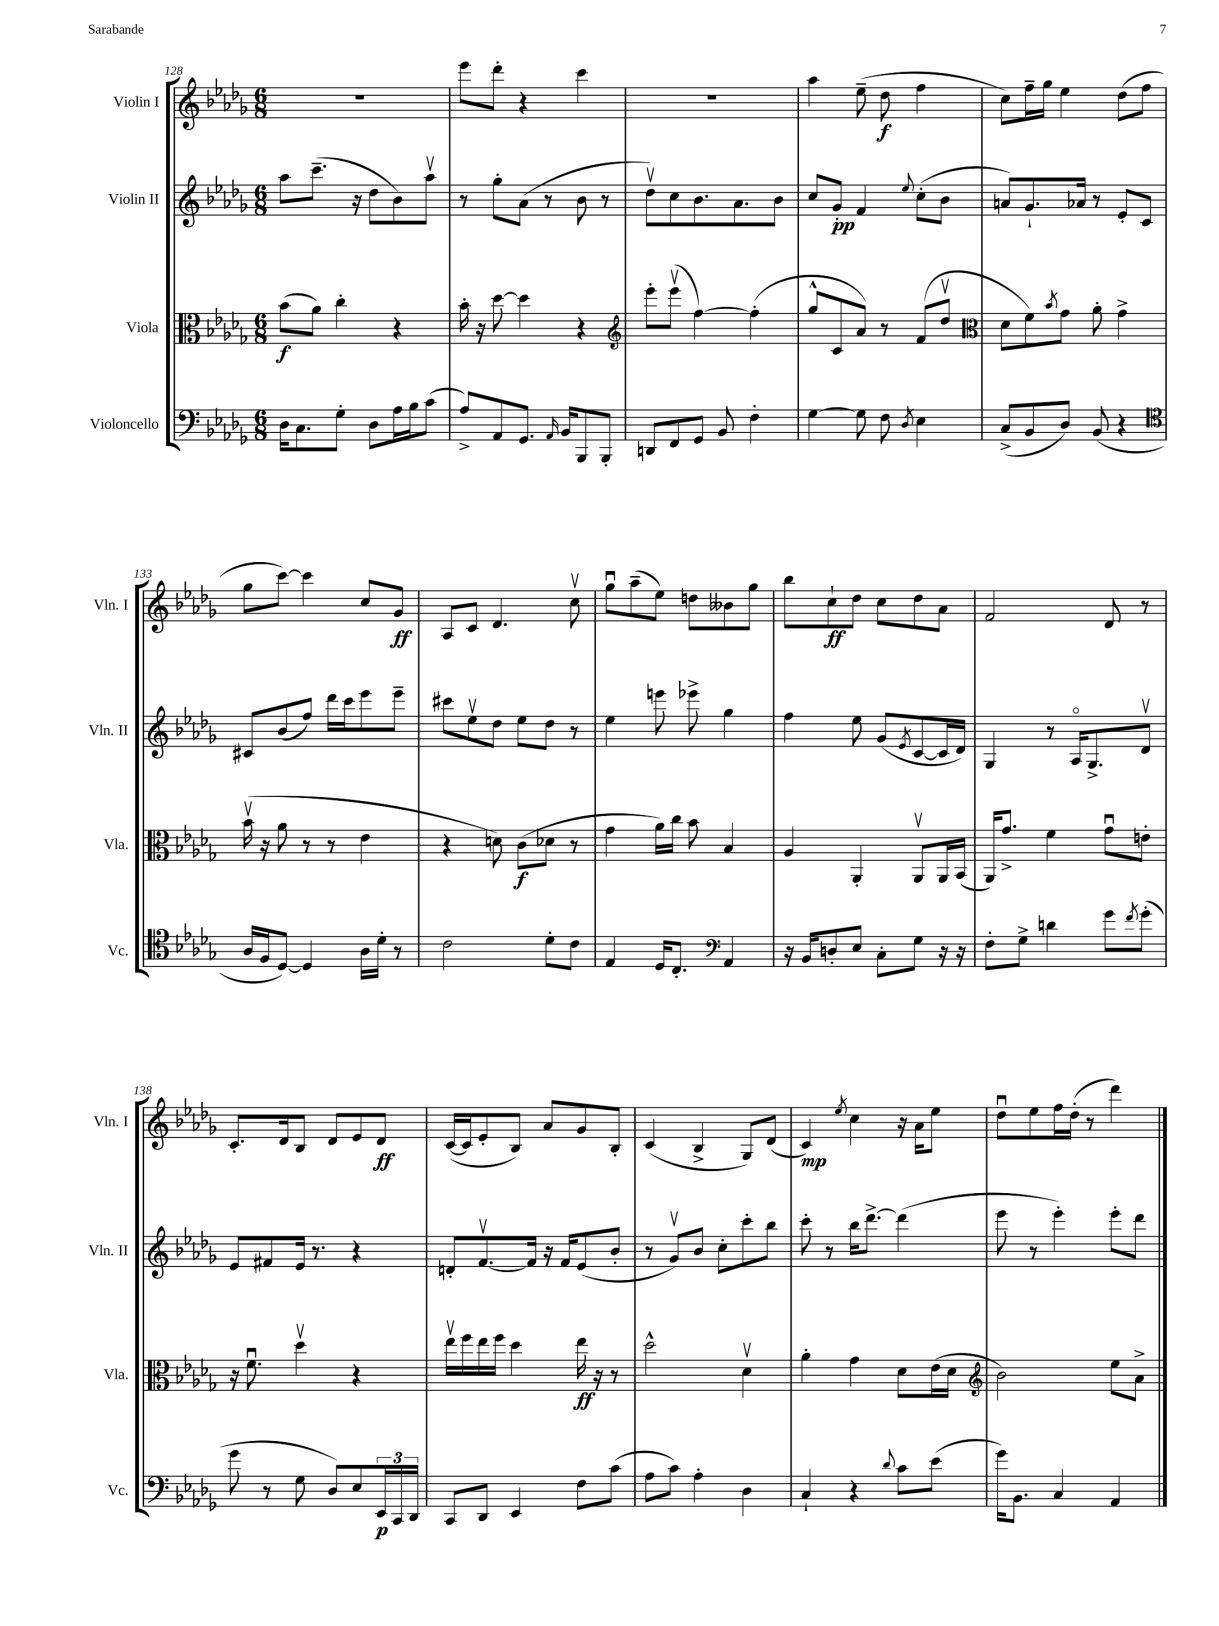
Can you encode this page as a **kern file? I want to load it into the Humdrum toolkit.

**kern	**kern	**kern	**kern
*staff4	*staff3	*staff2	*staff1
*clefF4	*clefC3	*clefG2	*clefG2
*k[b-e-a-d-g-]	*k[b-e-a-d-g-]	*k[b-e-a-d-g-]	*k[b-e-a-d-g-]
*M6/8	*M6/8	*M6/8	*M6/8
16D-	(8b-	8aa-	2.r
8.C	.	.	.
.	8a-)	(8.ccc~	.
8G-'	4cc'	.	.
.	.	16r	.
8D-	.	8dd-	.
16A-	4r	8b-)	.
16B-	.	.	.
(8c	.	8aa-v	.
=	=	=	=
8A-^)	16b-'	8r	8eee-
.	16r	.	.
8AA-	[8dd-	8gg-'	8ddd-'
8.GG-	4dd-]	(8a-	4r
.	.	8r	.
16qqAA-	.	.	.
16BB-	.	.	.
8BBB-	4r	8b-	4ccc
8BBB-'	.	8r	.
=	=	=	=
*	*clefG2	*	*
8DD	8eee-'	8dd-v)	2.r
8FF	(8eee-v	8cc	.
8GG-	[4ff)	8.b-	.
8BB-	.	.	.
.	.	8.a-	.
4F'	(4ff']	.	.
.	.	8b-	.
=	=	=	=
[4G-	8gg-^^	8cc	4aa-
.	8c	8g-'	.
8G-]	8a-)	4f	(8ee-~
8F	8r	.	8dd-
8qD-	.	8qqee-	.
4E-	(8f	(8cc'	4ff
.	8dd-v	8b-	.
=	=	=	=
*	*clefC3	*	*
(8C^	8d-	8a)	8cc)
8BB-	8f)	8.g-`	16ff~
.	.	.	16gg-
.	8qb-	.	.
8D-)	8g-	.	4ee-
.	.	16a-	.
(8BB-	8a-'	8r	.
4r	4g-^	8e-'	(8dd-
.	.	8c	8ff
=	=	=	=
*clefC4	*	*	*
16A-	(16b-v	8c#	8gg-
16F	16r	.	.
[8D-)	8a-	(8b-	[8ccc)
4D-]	8r	8ff)	4ccc]
.	8r	16ddd-	.
.	.	16ccc	.
16A-	4e-	8eee-	8cc
16d-'	.	.	.
8r	.	8eee-~	8g-
=	=	=	=
2c	4r	8ccc#	8A-
.	.	8ee-v	8c
.	8d)	8dd-	4.d-
.	(8c	8ee-	.
8d-'	8d-	8dd-	.
8c	8r	8r	8ccv
=	=	=	=
4E-	4g-	4ee-	8gg-u
.	.	.	(8aa-~
16D-	16a-)	8eee	8ee-)
8.C'	16cc	.	.
.	8b-	8eee-^	8dd
*clefF4	*	*	*
4AA-	4B-	4gg-	8b--
.	.	.	8gg-
=	=	=	=
16r	4A-	4ff	8bb-
16BB-	.	.	.
8D'	.	.	8cc`
8E-	4AA-'	8ee-	8dd-
8C'	.	(8g-	8cc
.	.	8qe-	.
8G-	8AA-v	[8c	8dd-
16r	16AA-	16c]	8a-
16r	(16BB-	16d-)	.
=	=	=	=
8F'	16AA-)	4G-	2f
.	8.g-^	.	.
8G-^	.	.	.
4d	4f	8r	.
.	.	16A-o	.
.	.	8.G-^	.
8g-	8g-u	.	8d-
8qf	.	.	.
(8g-'	8e'	8d-v	8r
=	=	=	=
8g-	16r	8e-	8.c'
.	8.fu	.	.
8r	.	8f#	.
.	.	.	16d-
8G-	4dd-v	16e-	8B-
.	.	8.r	.
8D-)	.	.	8d-
8E-	4r	4r	8e-
24EE-	.	.	8d-
24CC	.	.	.
24DD-	.	.	.
=	=	=	=
8CC	16ee-v	8d'	([16c
.	16ff	.	16c]
8DD-	16ee-	[8.fv	8e-'
.	16ff	.	.
4EE-	4dd-	.	8B-)
.	.	16f]	.
.	.	16r	8a-
.	.	16f	.
8F	16ee-	(8e-	8g-
.	16r	.	.
(8c	8r	8b-'	8B-'
=	=	=	=
8A-	2dd-^^	8r	(4c
8c)	.	8g-v)	.
4A-'	.	8b-	4B-^
.	.	8cc'	.
4D-	4d-v	8ccc'	8G-)
.	.	8bb-	(8d-
=	=	=	=
4C`	4a-'	8ccc'	4c)
.	.	8r	.
.	.	.	8qee-
4r	4g-	16bb-	4cc
.	.	[8.ddd-^	.
8qqd-	.	.	.
8c	8d-	(4ddd-]	16r
.	.	.	16a-
(8e-	(16e-	.	8ee-
.	16d-	.	.
=	=	=	=
*	*clefG2	*	*
16g-)	2b-)	8eee-	8dd-u
8.BB-	.	.	.
.	.	8r	8ee-
4C	.	4eee-')	16ff
.	.	.	(16dd-'
.	.	.	8r
4AA-	8ee-	8eee-'	4ddd-)
.	8a-^	8ddd-	.
==	==	==	==
*-	*-	*-	*-
